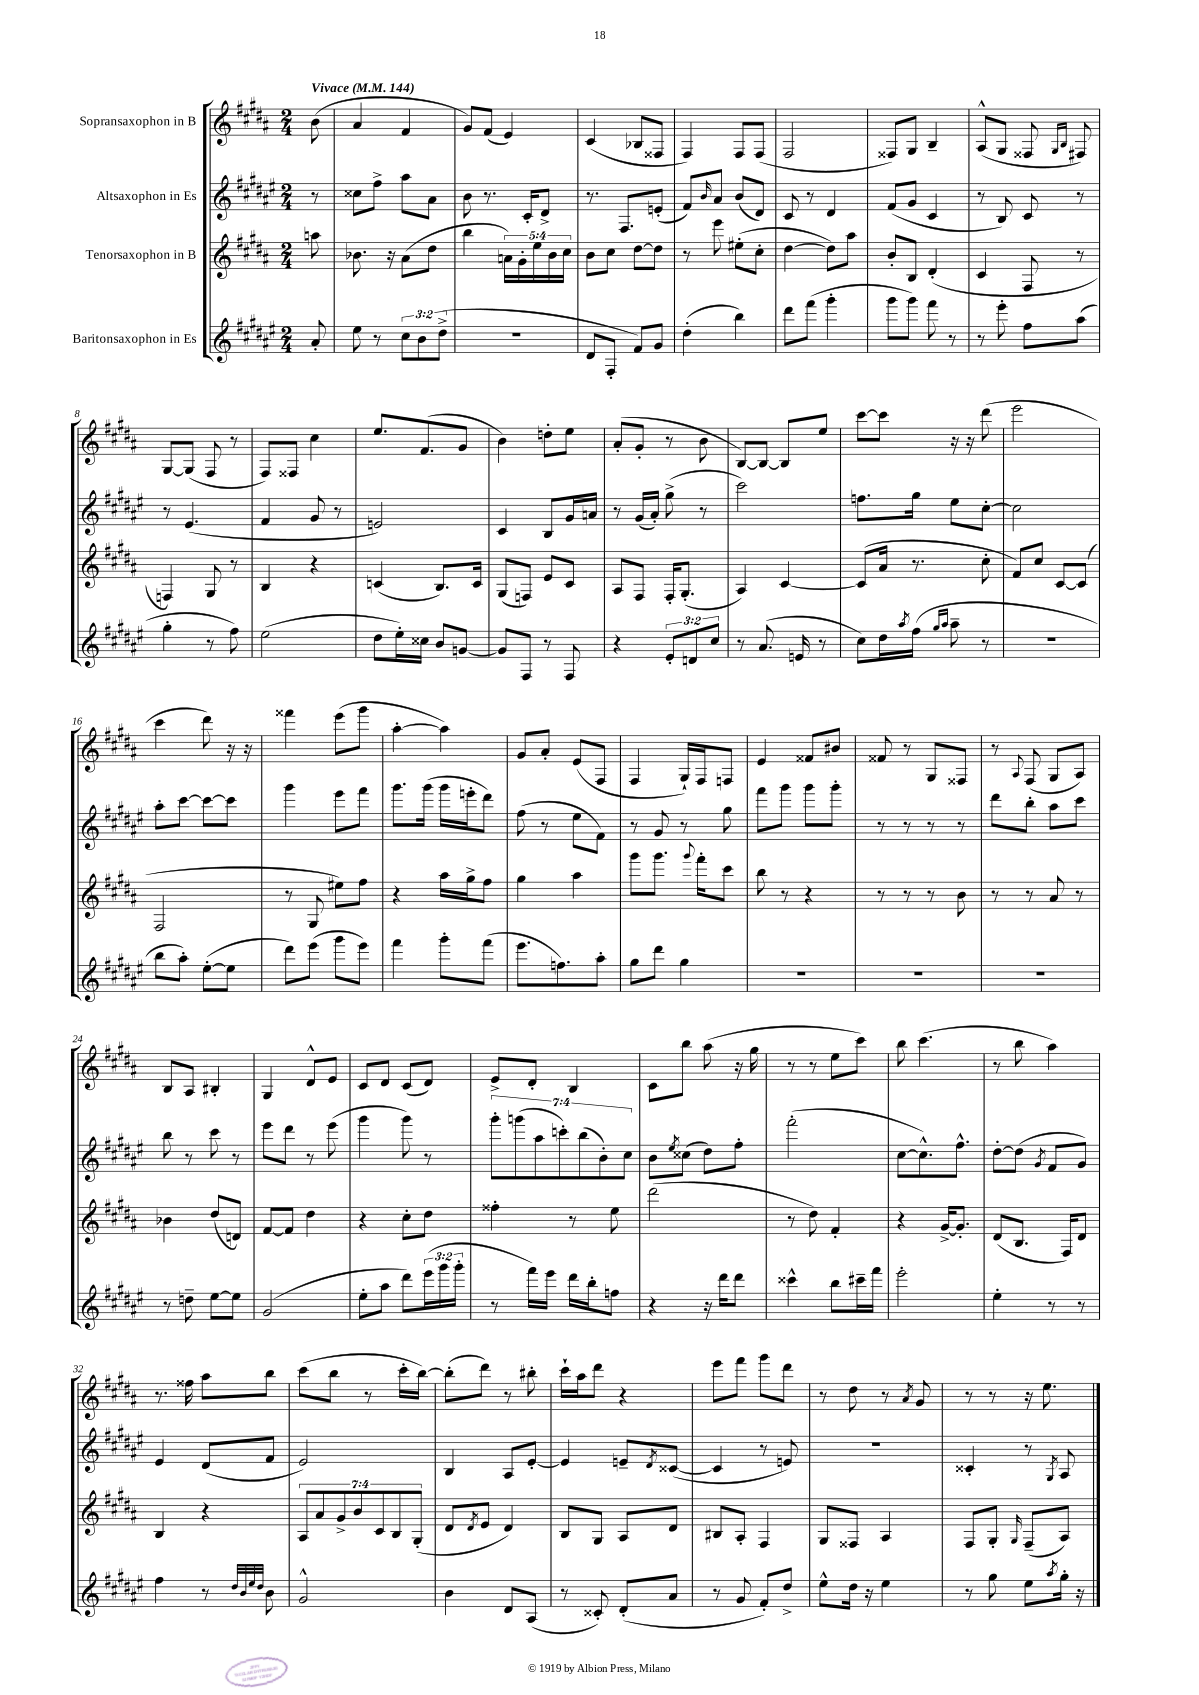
<<
\new StaffGroup <<
\new Staff = "s0" \with { instrumentName = "Sopransaxophon in B" } {
    \clef treble \key b \major \numericTimeSignature \time 2/4 \partial 8 \tempo "Vivace" 4 = 144
    b'8( |
    ais'4 fis'4 |
    gis'8) fis'8( e'4) |
    cis'4( bes8 fisis8 |
    fis4) fis8 fis8( |
    fis2 |
    fisis8) gis8 b4-- |
    ais8-^( gis8 fisis8 \grace { gis16 b16 } fis8) |
    gis8~ gis8( fis8 r8 |
    fis8) fisis8 cis''4 |
    e''8. fis'8.( gis'8 |
    b'4) d''8-. e''8 |
    ais'8-.( gis'8-. r8 b'8 |
    b8~) b8~ b8 e''8 |
    cis'''8~ cis'''8 r16 r16 dis'''8( |
    e'''2 |
    cis'''4 dis'''8) r16 r16 |
    fisis'''4 e'''8( gis'''8 |
    ais''4~-. ais''4) |
    gis'8 ais'8-. e'8( fis8 |
    fis4 gis16-!) fis16 f8 |
    e'4 fisis'8 bis'8 |
    fisis'8 r8 gis8 fisis8 |
    r8 \appoggiatura { ais8 } fis8( gis8 ais8) |
    b8 ais8 bis4-. |
    gis4 dis'8-^ e'8 |
    cis'8 dis'8 cis'8( dis'8) |
    e'8-> dis'8-. b4 |
    cis'8 b''8 ais''8( r16 gis''16 |
    r8 r8 e''8 cis'''8) |
    b''8 cis'''4.( |
    r8 b''8 ais''4) |
    r8. fisis''16 ais''8 b''8 |
    cis'''8( b''8 r8 cis'''16-. b''16~) |
    b''8-.( dis'''8) r8 bis''8-. |
    cis'''16-! ais''16 dis'''8 r4 |
    e'''8 fis'''8 gis'''8 dis'''8 |
    r8 dis''8 r8 \acciaccatura { ais'8 } gis'8 |
    r8 r8 r16 e''8. \bar "|." |
}
\new Staff = "s1" \with { instrumentName = "Altsaxophon in Es" } {
    \clef treble \key fis \major \numericTimeSignature \time 2/4 \override Staff.TupletNumber.text = #tuplet-number::calc-fraction-text \partial 8
    r8 |
    cisis''8 fis''8-> ais''8 ais'8 |
    b'8 r8. cis'16-. dis'8-> |
    r8. fis8. e'8-.( |
    fis'8) \grace { b'16 } ais'8 b'8( dis'8) |
    cis'8 r8 dis'4 |
    fis'8( gis'8 cis'4 |
    r8 b8) cis'8 r8 |
    r8 eis'4.( |
    fis'4 gis'8 r8 |
    e'2) |
    cis'4 b8 gis'16 a'16 |
    r8 gis'16( ais'16-.) gis''8->( r8 |
    cis'''2) |
    f''8. gis''16 eis''8 cis''8~-. |
    cis''2 |
    ais''8-. cis'''8~ cis'''8~ cis'''8 |
    gis'''4 eis'''8 fis'''8 |
    gis'''8. gis'''16( gis'''16 e'''16-. dis'''8) |
    fis''8( r8 eis''8 fis'8) |
    r8 gis'8 r8 gis''8 |
    fis'''8 gis'''8 gis'''8 gis'''8-. |
    r8 r8 r8 r8 |
    dis'''8 b''8-. ais''8 cis'''8 |
    b''8 r8 cis'''8 r8 |
    eis'''8 dis'''8 r8 eis'''8( |
    gis'''4 gis'''8) r8 |
    \tuplet 7/4 { gis'''8-. g'''8( ais''8 c'''8-.) b''8( b'8-.) cis''8 } |
    b'8 \acciaccatura { eis''8 } cisis''8( dis''8) fis''8-. |
    fis'''2-.( |
    cis''8~ cis''8.-^) fis''8.-^ |
    dis''8~-. dis''8( \acciaccatura { gis'8 } fis'8 gis'8) |
    eis'4 dis'8( fis'8 |
    eis'2) |
    b4 ais8 eis'8~-. |
    eis'4 e'8-- \acciaccatura { dis'8 } cisis'8~( |
    cisis'4 r8 e'8) |
    R2 |
    cisis'4-. r8 \acciaccatura { gis8 } ais8 \bar "|." |
}
\new Staff = "s2" \with { instrumentName = "Tenorsaxophon in B" } {
    \clef treble \key b \major \numericTimeSignature \time 2/4 \override Staff.TupletNumber.text = #tuplet-number::calc-fraction-text \partial 8
    a''8 |
    bes'8. r16 ais'8( dis''8 |
    b''4 \tuplet 5/4 { a'16) gis'16-. e''16 b'16 cis''16 } |
    b'8 cis''8 dis''8~ dis''8 |
    r8 e'''8 eis''8-.( cis''8-. |
    dis''4~ dis''8) ais''8 |
    b'8-. b8 dis'4-.( |
    cis'4 fis8 r8 |
    f4) gis8 r8 |
    b4 r4 |
    c'4( b8.) c'16 |
    gis8( f8) e'8 cis'8 |
    ais8 fis8 fis16-. gis8.-.( |
    ais4) cis'4~ |
    cis'8( ais'16 r8. cis''8-. |
    fis'8) cis''8 cis'8~ cis'8( |
    fis2 |
    r8 gis8 eis''8) fis''8 |
    r4 ais''16 gis''16-> fis''8 |
    gis''4 ais''4 |
    gis'''8 gis'''8. \appoggiatura { gis'''8 } fis'''16-. cis'''8 |
    b''8 r8 r4 |
    r8 r8 r8 b'8 |
    r8 r8 ais'8 r8 |
    bes'4 dis''8( d'8) |
    fis'8~ fis'8 dis''4 |
    r4 cis''8-. dis''8 |
    fisis''4-. r8 e''8 |
    dis'''2( |
    r8 dis''8) fis'4-. |
    r4 gis'16~-> gis'8.-. |
    dis'8( b8. fis16) dis'8 |
    b4 r4 |
    \tuplet 7/4 { ais8 ais'8 gis'8-> b'8 cis'8 b8 gis8-.( } |
    dis'8 \acciaccatura { dis'8 } e'8 dis'4) |
    b8 gis8 ais8 dis'8 |
    bis8 ais8-. fis4 |
    gis8 fisis8 ais4 |
    fis8 gis8-. \grace { gis16 } fis8--( ais8) \bar "|." |
}
\new Staff = "s3" \with { instrumentName = "Baritonsaxophon in Es" } {
    \clef treble \key fis \major \numericTimeSignature \time 2/4 \override Staff.TupletNumber.text = #tuplet-number::calc-fraction-text \partial 8
    ais'8-. |
    eis''8 r8 \tuplet 3/2 { cis''8 b'8 dis''8->( } |
    R2 |
    dis'8 fis8-. fis'8) gis'8 |
    dis''4-.( b''4) |
    dis'''8 fis'''8( gis'''4-. |
    gis'''8 gis'''8) fis'''8 r8 |
    r8 eis'''8-. fis''8 ais''8( |
    gis''4-. r8 fis''8) |
    eis''2( |
    dis''8 eis''16-.) cisis''16 b'8 g'8~ |
    g'8 fis8 r8 fis8 |
    r4 \tuplet 3/2 { eis'8-. d'8 cis''8 } |
    r8 ais'8.( e'16 r8 |
    cis''8) dis''16 \acciaccatura { ais''8 } fis''16( \grace { gis''16 ais''16 } ais''8-- r8 |
    R2 |
    b''8 ais''8-.) eis''8~-.( eis''8 |
    dis'''8) eis'''8( gis'''8 eis'''8) |
    fis'''4 gis'''8-. fis'''8( |
    eis'''8. f''8.) ais''8-. |
    gis''8 dis'''8 gis''4 |
    R2 |
    R2 |
    R2 |
    r8 d''8-- eis''8~ eis''8 |
    gis'2( |
    eis''8-. ais''8 dis'''8) \tuplet 3/2 { eis'''16( gis'''16 gis'''16-. } |
    r8 fis'''16) eis'''16 dis'''16 b''16-. f''8 |
    r4 r16 dis'''16 dis'''8 |
    cisis'''4-^ b''8 cis'''16-- fis'''16 |
    eis'''2-. |
    eis''4-. r8 r8 |
    fis''4 r8 \grace { dis''32 b'32 eis''32 dis''32 } b'8 |
    gis'2-^ |
    b'4 dis'8 ais8( |
    r8 cisis'8-.) dis'8-.( ais'8 |
    r8 gis'8 fis'8-.) dis''8-> |
    eis''8-^ dis''16 r16 eis''4 |
    r8 gis''8 eis''8 \acciaccatura { ais''8 } gis''16-. r16 \bar "|." |
}
>>
>>
